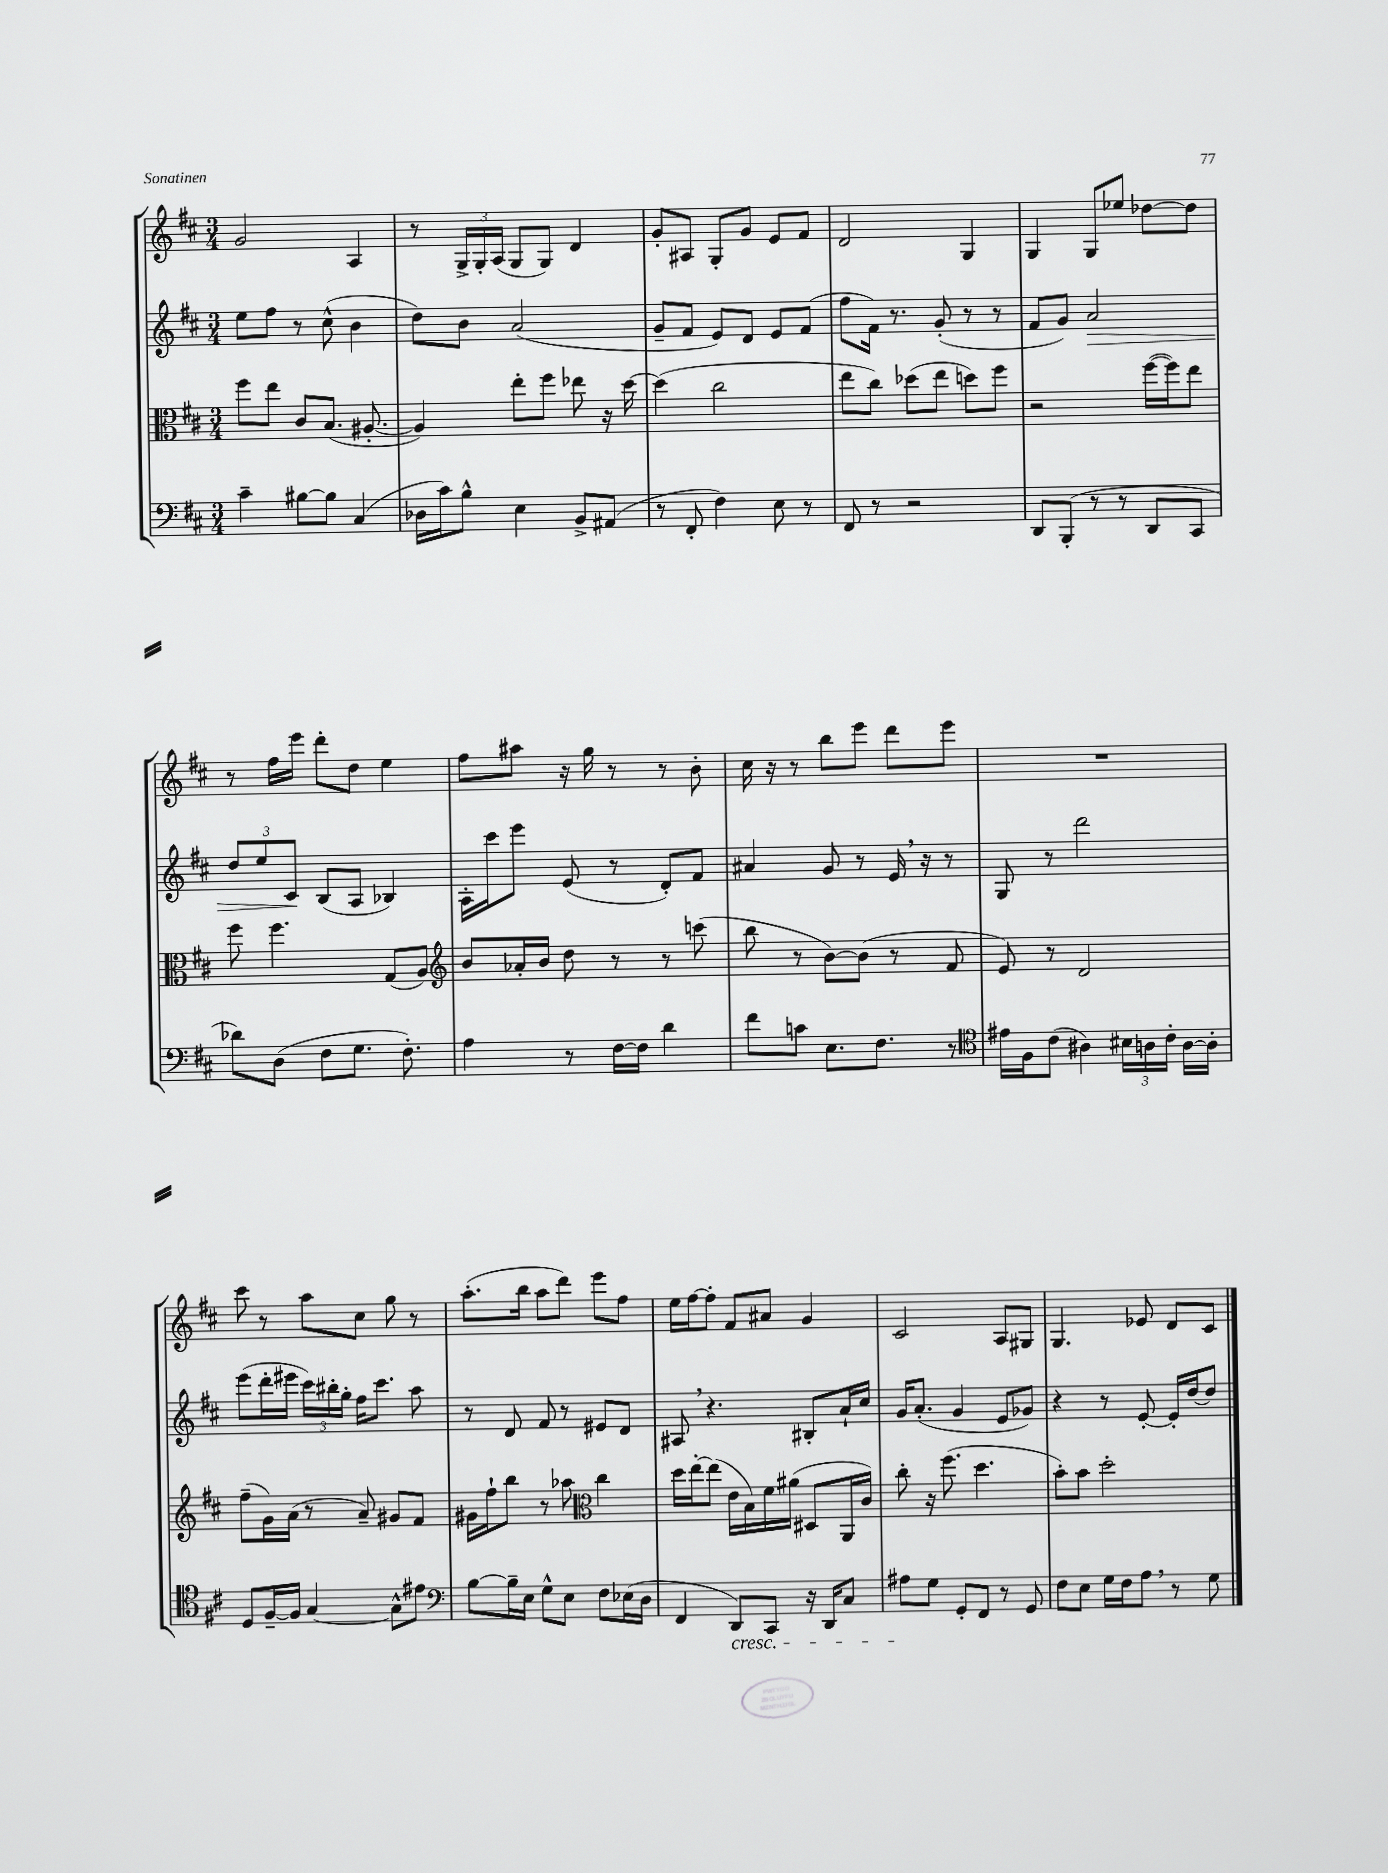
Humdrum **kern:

**kern	**kern	**kern	**dynam	**kern
*part4	*part3	*part2	*part2	*part1
*staff4	*staff3	*staff2	*staff2	*staff1
*clefF4	*clefC3	*clefG2	*	*clefG2
*k[f#c#]	*k[f#c#]	*k[f#c#]	*	*k[f#c#]
*M3/4	*M3/4	*M3/4	*	*M3/4
=9	=9	=9	=9	=9
4c#~\	8ff#\L	8ee\L	.	2g/
.	8ee\J	8ff#\J	.	.
[8B#X\L	8c#/L	8r	.	.
8B#\J]	(8.B/J	(8cc#^^\	.	.
(4C#/	.	4b\	.	4A/
.	[8.A#X'/	.	.	.
=10	=10	=10	=10	=10
16D-X\LL	4A#/])	8dd\L)	.	8r
16c#\J)	.	.	.	.
8B^^\J	.	8b\J	.	24G^/LL
.	.	.	.	24G'/
.	.	.	.	(24A/JJ
4E\	8ee'\L	(2a/	.	8G/L
.	8ff#\J	.	.	8G/J)
8BB^/L	8ee-X\	.	.	4d/
(8AA#X/J	16r	.	.	.
.	[16dd\	.	.	.
=11	=11	=11	=11	=11
8r	(4dd\]	8g~/L	.	8g'/L
8FF#'/	.	8f#/J	.	8A#X/J
4F#\)	2cc#\	8e/L)	.	8G'/L
.	.	8d/J	.	8g/J
8E\	.	8e/L	.	8e/L
8r	.	(8f#/J	.	8f#/J
=12	=12	=12	=12	=12
8FF#/	8ee\L	8ff#\L	.	2d/
8r	8cc#\J)	16f#\Jk)	.	.
.	.	8.r	.	.
2r	(8dd-X\L	.	.	.
.	8ee\J	(8g'/	.	.
.	8ddn\L)	8r	.	4G/
.	8ff#\J	8r	.	.
=13	=13	=13	=13	=13
8DD/L	2r	8f#/L	.	4G/
(8BBB'/J	.	8g/J)	.	.
!	!	!	!LO:HP:b	!
8r	.	2a/	>	8G/L
8r	.	.	.	8ee-X/J
8DD/L	([16ff#\LL	.	.	[8dd-X\L
.	16ff#\J])	.	.	.
8CC#/J	8ee\J	.	.	8dd-\J]
!!LO:LB:g=z
=14	=14	=14	=14	=14
8d-X\L)	8ff#\	12dd/L	.	8r
.	.	12ee/	.	.
(8D\J	4.ff#\	.	.	16ff#\LL
.	.	12c#/J	.	.
.	.	.	.	16eee\JJ
8F#\L	.	(8B/L	]	8ddd'\L
8.G\J	.	8A/J	.	8dd\J
.	(8G/L	4B-X/)	.	4ee\
8.F#'\)	.	.	.	.
.	8A/J)	.	.	.
=15	=15	=15	=15	=15
*	*clefG2	*	*	*
4A\	8b/L	16A'\LL	.	8ff#\L
.	.	16ccc#\J	.	.
.	16a-X'/L	8eee\J	.	8aa#X\J
.	16b/JJ	.	.	.
8r	8dd\	(8e/	.	16r
.	.	.	.	16gg\
[16F#\LL	8r	8r	.	8r
16F#\JJ]	.	.	.	.
4d\	8r	8d'/L)	.	8r
.	(8cccn\	8f#/J	.	8b'\
=16	=16	=16	=16	=16
8f#\L	8bb\	4a#X/	.	16cc#\
.	.	.	.	16r
8cn\J	8r	.	.	8r
8.E\L	[8b\L)	8g/	.	8bb\L
.	(8b\J]	8r	.	8eee\J
8.F#\J	.	.	.	.
.	8r	16e,/	.	8ddd\L
.	.	16r	.	.
8r	8f#/	8r	.	8eee\J
=17	=17	=17	=17	=17
*clefC4	*	*	*	*
16e#X\LL	8e/)	8G/	.	2.r
16F#\J	.	.	.	.
(8c#\J	8r	8r	.	.
4A#X\)	2d/	2ddd\	.	.
24B#X\LL	.	.	.	.
24An\	.	.	.	.
24c#'\JJ	.	.	.	.
[16A\LL	.	.	.	.
16A'\JJ]	.	.	.	.
!!LO:LB:g=z
=18	=18	=18	=18	=18
8D/L	(8ff#~\L	(8eee\L	.	8ccc#\
[16F#~/L	16g\L)	16ddd'\L	.	8r
16F#/JJ]	(16a\JJ	16eee#X\JJ	.	.
[4G/	8r	24ccc#\LL)	.	8aa\L
.	.	24bb#X'\	.	.
.	.	24gg'\JJ	.	.
.	8a~/)	16ff#\KL	.	8cc#\J
.	.	8.ccc#\J	.	.
8G^^\L]	8g#X/L	.	.	8gg\
8e#X\J	8f#/J	8aa\	.	8r
=19	=19	=19	=19	=19
*clefF4	*	*	*	*
[8B\L	16g#X\LL	8r	.	(8.aa'\L
.	16ff#`\J	.	.	.
16B~\L]	8bb\J	8d/	.	.
16E\JJ	.	.	.	16bb\Jk
8G^^\L	8r	8f#/	.	8aa\L
8E\J	8aa-X\	8r	.	8ddd\J)
*	*clefC3	*	*	*
8F#\L	4cc#\	8e#X/L	.	8eee\L
(16E-X\L	.	8d/J	.	8ff#\J
16D\JJ	.	.	.	.
=20	=20	=20	=20	=20
4FF#/	16dd\LL	8A#X,/	.	16ee\LL
.	[16ee'\J	.	.	[16ff#\J
.	(8ee\J]	4.r	.	8ff#'\J]
!LO:TX:b:i:t=cresc.	!	!	!	!
8DD/L)	16e\LL	.	.	8f#/L
.	16B\)	.	.	.
8CC#/J	16f#\	.	.	8a#X/J
.	(16a#X\JJ	.	.	.
16r	8D#X/L	8B#X'/L	.	4g/
16DD/KL	.	.	.	.
8C#/J	16AA/L	16a`/L	.	.
.	16c#/JJ)	16cc#/JJ	.	.
=21	=21	=21	=21	=21
8A#X\L	8cc#'\	16g/KL	.	2c#/
.	.	(8.a'/J	.	.
8G\J	16r	.	.	.
.	(8.ff#\	.	.	.
8GG'/L	.	4g/	.	.
8FF#/J	4.dd\	.	.	.
8r	.	8e/L	.	8A/L
8GG/	.	8g-X/J)	.	8G#X/J
=22	=22	=22	=22	=22
8F#\L	8b'\L)	4r	.	4.G/
8E\J	8b\J	.	.	.
16G\LL	2dd'\	8r	.	.
16F#\J	.	.	.	.
8A,\J	.	[8e'/	.	8e-X/
8r	.	16e'/LL]	.	8d/L
.	.	[16dd/J	.	.
8G\	.	8dd/J]	.	8c#/J
==	==	==	==	==
*-	*-	*-	*-	*-
